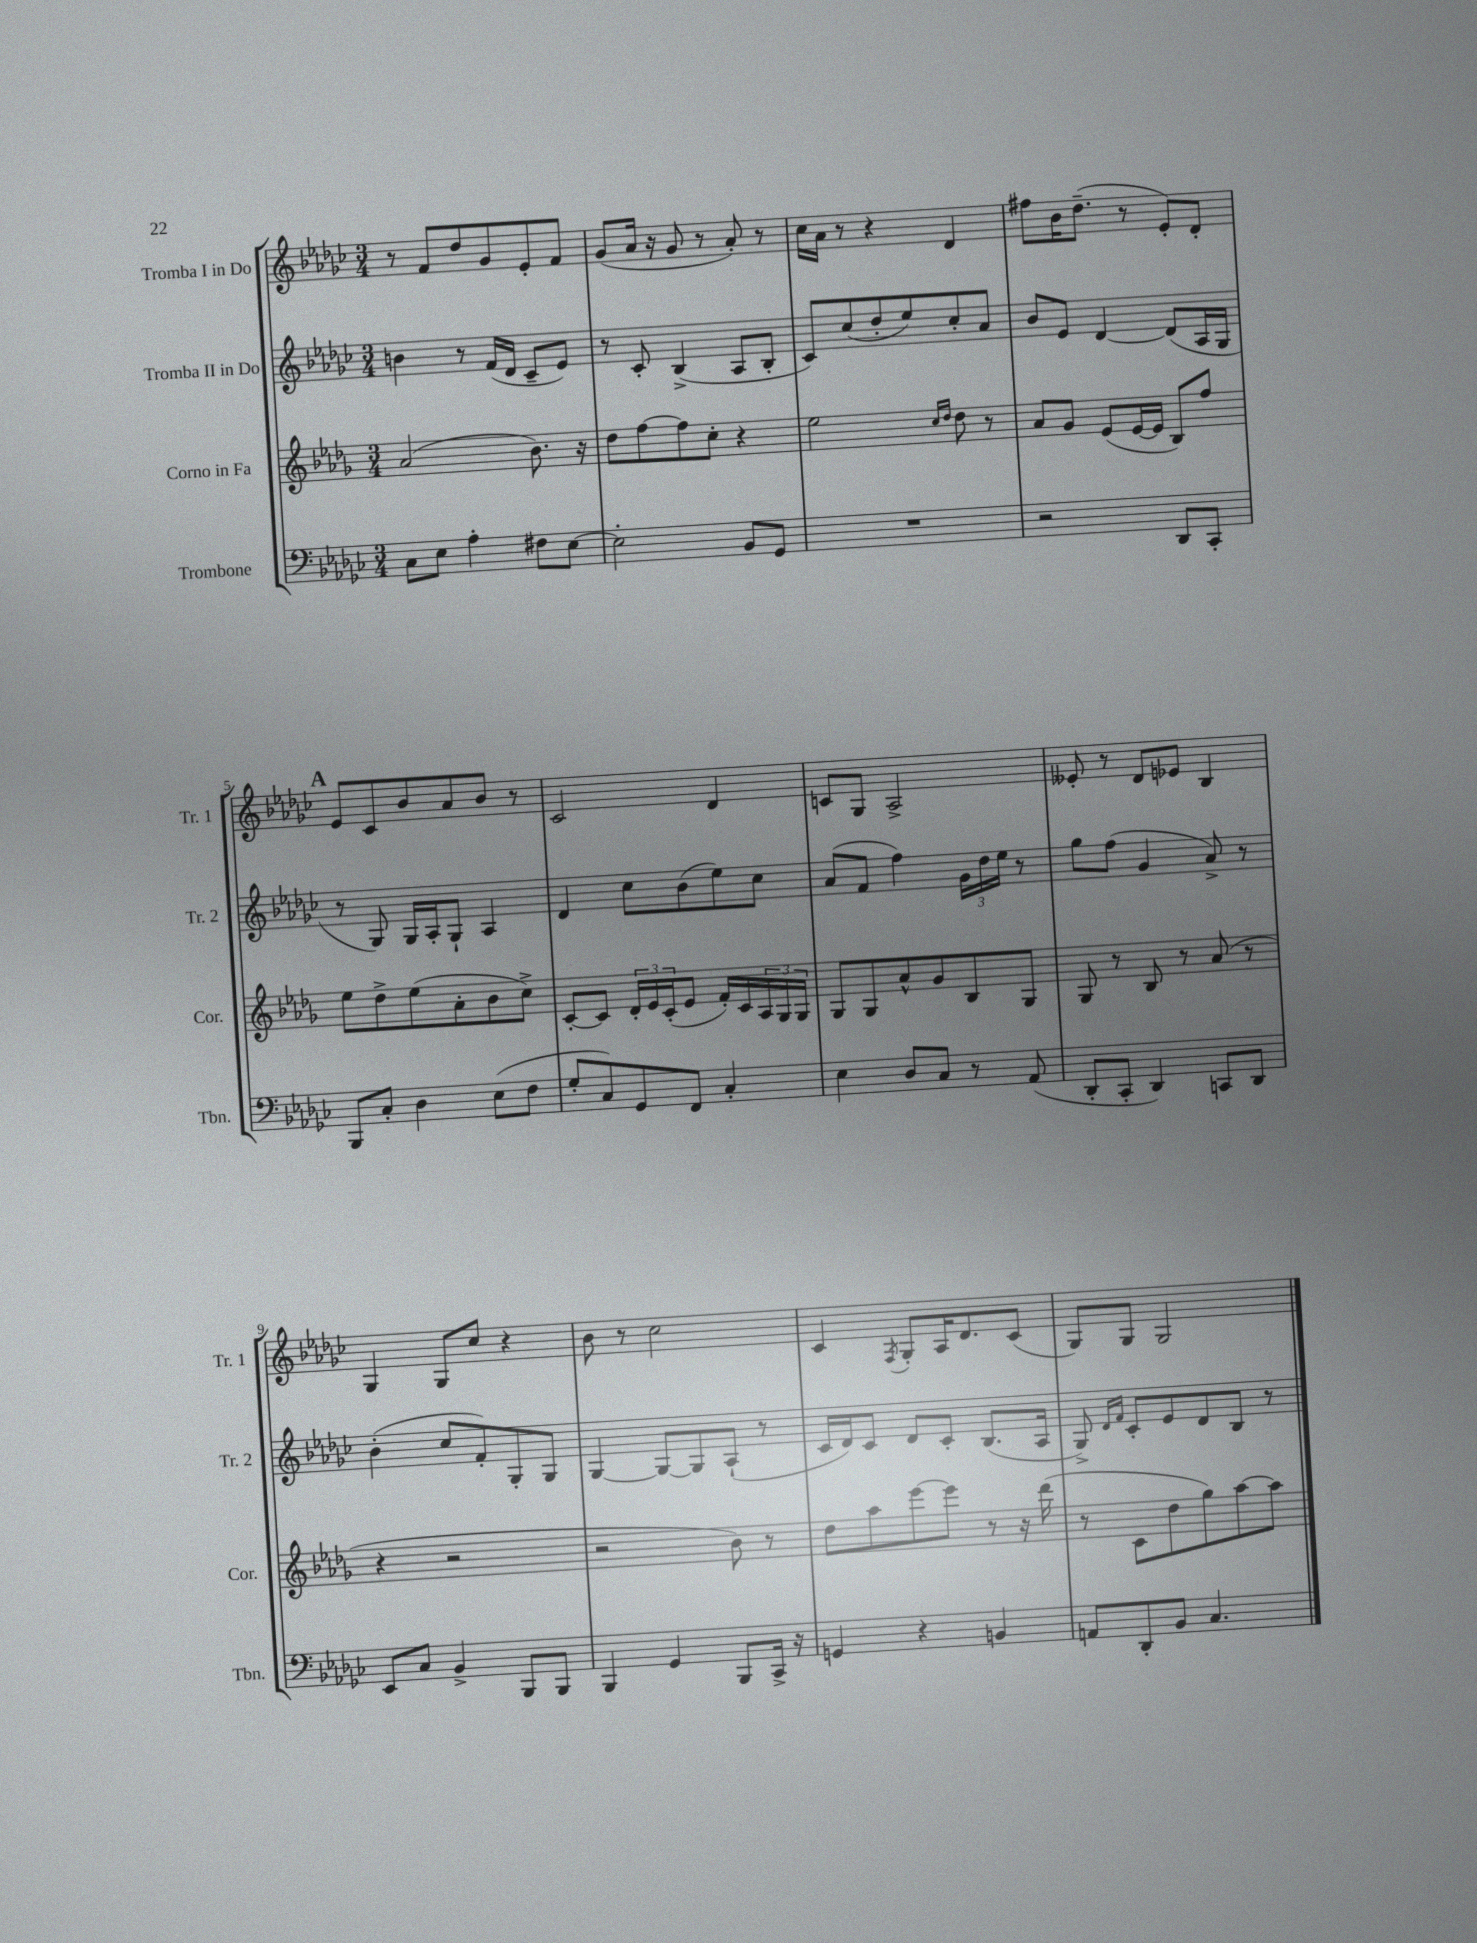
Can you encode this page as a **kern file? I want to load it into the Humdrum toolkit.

**kern	**kern	**kern	**kern
*part4	*part3	*part2	*part1
*staff4	*staff3	*staff2	*staff1
*I"Trombone	*I"Corno in Fa	*I"Tromba II in Do	*I"Tromba I in Do
*I'Tbn.	*I'Cor.	*I'Tr. 2	*I'Tr. 1
*clefF4	*clefG2	*clefG2	*clefG2
*k[b-e-a-d-g-c-]	*k[b-e-a-d-g-]	*k[b-e-a-d-g-c-]	*k[b-e-a-d-g-c-]
*M3/4	*M3/4	*M3/4	*M3/4
=1	=1	=1	=1
8C-\L	(2a-/	4bn\	8r
8E-\J	.	.	8f/L
4A-'\	.	8r	8dd-/
.	.	(16f/LL	8g-/
.	.	16d-/JJ	.
8F#X\L	8.b-\)	8c-~/L	8e-'/
[8E-\J	.	8e-/J)	8f/J
.	16r	.	.
=2	=2	=2	=2
2E-'\]	8dd-\L	8r	(8g-/L
.	[8ff\	8c-'/	16a-/Jk
.	.	.	16r
.	8ff\]	(4B-^/	8g-/
.	8cc'\J	.	8r
8BB-/L	4r	8A-/L	8a-'/)
8GG-/J	.	8B-'/J	8r
=3	=3	=3	=3
2.r	2ee-\	8c-/L)	16cc-\LL
.	.	.	16a-\JJ
.	.	(8cc-/	8r
.	.	8dd-'/	4r
.	.	8ee-/)	.
.	16qqcc/LL	.	.
.	16qqdd-/JJ	.	.
.	8dd-\	8cc-'/	4d-/
.	8r	8a-/J	.
=4	=4	=4	=4
2r	8a-/L	8b-/L	8ff#X\L
.	8g-/J	8e-/J	16b-\K
.	.	.	(8.dd-~\J
.	(8e-/L	[4d-/	.
.	[16e-/L	.	8r
.	16e-/JJ]	.	.
8DD-/L	8B-/L)	(8d-/L]	8e-'/L)
8CC-'/J	8ff/J	16A-/L	8d-'/J
.	.	16G-/JJ	.
!!LO:LB:g=z
!!LO:REH:place=s1:t=A
=5	=5	=5	=5
8BBB-/L	8ee-\L	8r	8e-/L
8C-'/J	8dd-^\	8G-/)	8c-/
4D-\	(8ee-\	16G-/LL	8b-/
.	.	16A-'/J	.
.	8a-'\	8G-`/J	8a-/
(8E-\L	8b-\	4A-/	8b-/J
8F\J	8cc^\J)	.	8r
=6	=6	=6	=6
8G-'/L	[8c'/L	4d-/	2c-/
8C-/)	8c/J]	.	.
8GG-/	24d-'/LL	8cc-\L	.
.	24e-/	.	.
.	(24c'/J	.	.
8FF/J	8e-/J	(8b-\	.
4C-'/	16f'/LL)	8ee-\)	4d-/
.	16c/	.	.
.	24A-/	8cc-\J	.
.	24G-/	.	.
.	24G-/JJ	.	.
=7	=7	=7	=7
4E-\	8G-/L	(8a-/L	8cn/L
.	8G-/	8f/J	8G-/J
8D-/L	8a-^^/	4ff\)	2A-^/
8C-/J	8g-/	.	.
8r	8B-/	24g-\LL	.
.	.	24dd-\	.
.	.	24ee-\JJ	.
(8AA-/	8G-/J	8r	.
=8	=8	=8	=8
8DD-'/L	8G-/	8gg-\L	8e--X'/
8CC-'/J	8r	(8ff\J	8r
4DD-/)	8B-/	4g-/	8d-/L
.	8r	.	8e-X/J
8CCn/L	(8a-/	8a-^/)	4B-/
8DD-/J	8r	8r	.
!!LO:LB:g=z
=9	=9	=9	=9
8EE-/L	4r	(4b-'\	4G-/
8C-/J	.	.	.
4BB-^/	2r	8cc-/L	8G-/L
.	.	8f'/)	8cc-/J
8BBB-/L	.	8G-'/	4r
8BBB-/J	.	8G-/J	.
=10	=10	=10	=10
4BBB-/	2r	[4G-/	8b-\
.	.	.	8r
4GG-/	.	8G-/L_	2cc-\
.	.	8G-/]	.
8BBB-/L	8b-\)	(8A-`/J	.
16CC-^/Jk	8r	8r	.
16r	.	.	.
=11	=11	=11	=11
4GGn/	8dd-\L	16c-/LL	4c-/
.	.	16d-/J)	.
.	8aa-\	8c-/J	.
.	.	.	8qF/
4r	[8eee-\	8d-/L	8G-'/L
.	8eee-\J]	8c-'/J	16A-/K
.	.	.	8.d-/
4BBn/	8r	(8.B-/L	.
.	16r	.	(8c-/J
.	(16ddd-\	16A-/Jk	.
=12	=12	=12	=12
8AAn/L	8r	8G-^/)	8G-/L)
.	.	16qqd-/LL	.
.	.	16qqf/JJ	.
8DD-'/	8c\L	8c-'/L	8G-/J
8BB-/J	8dd-\	8e-/	2G-/
4.C-/	8gg-\)	8d-/	.
.	[8aa-\	8B-/J	.
.	8aa-\J]	8r	.
==	==	==	==
*-	*-	*-	*-
